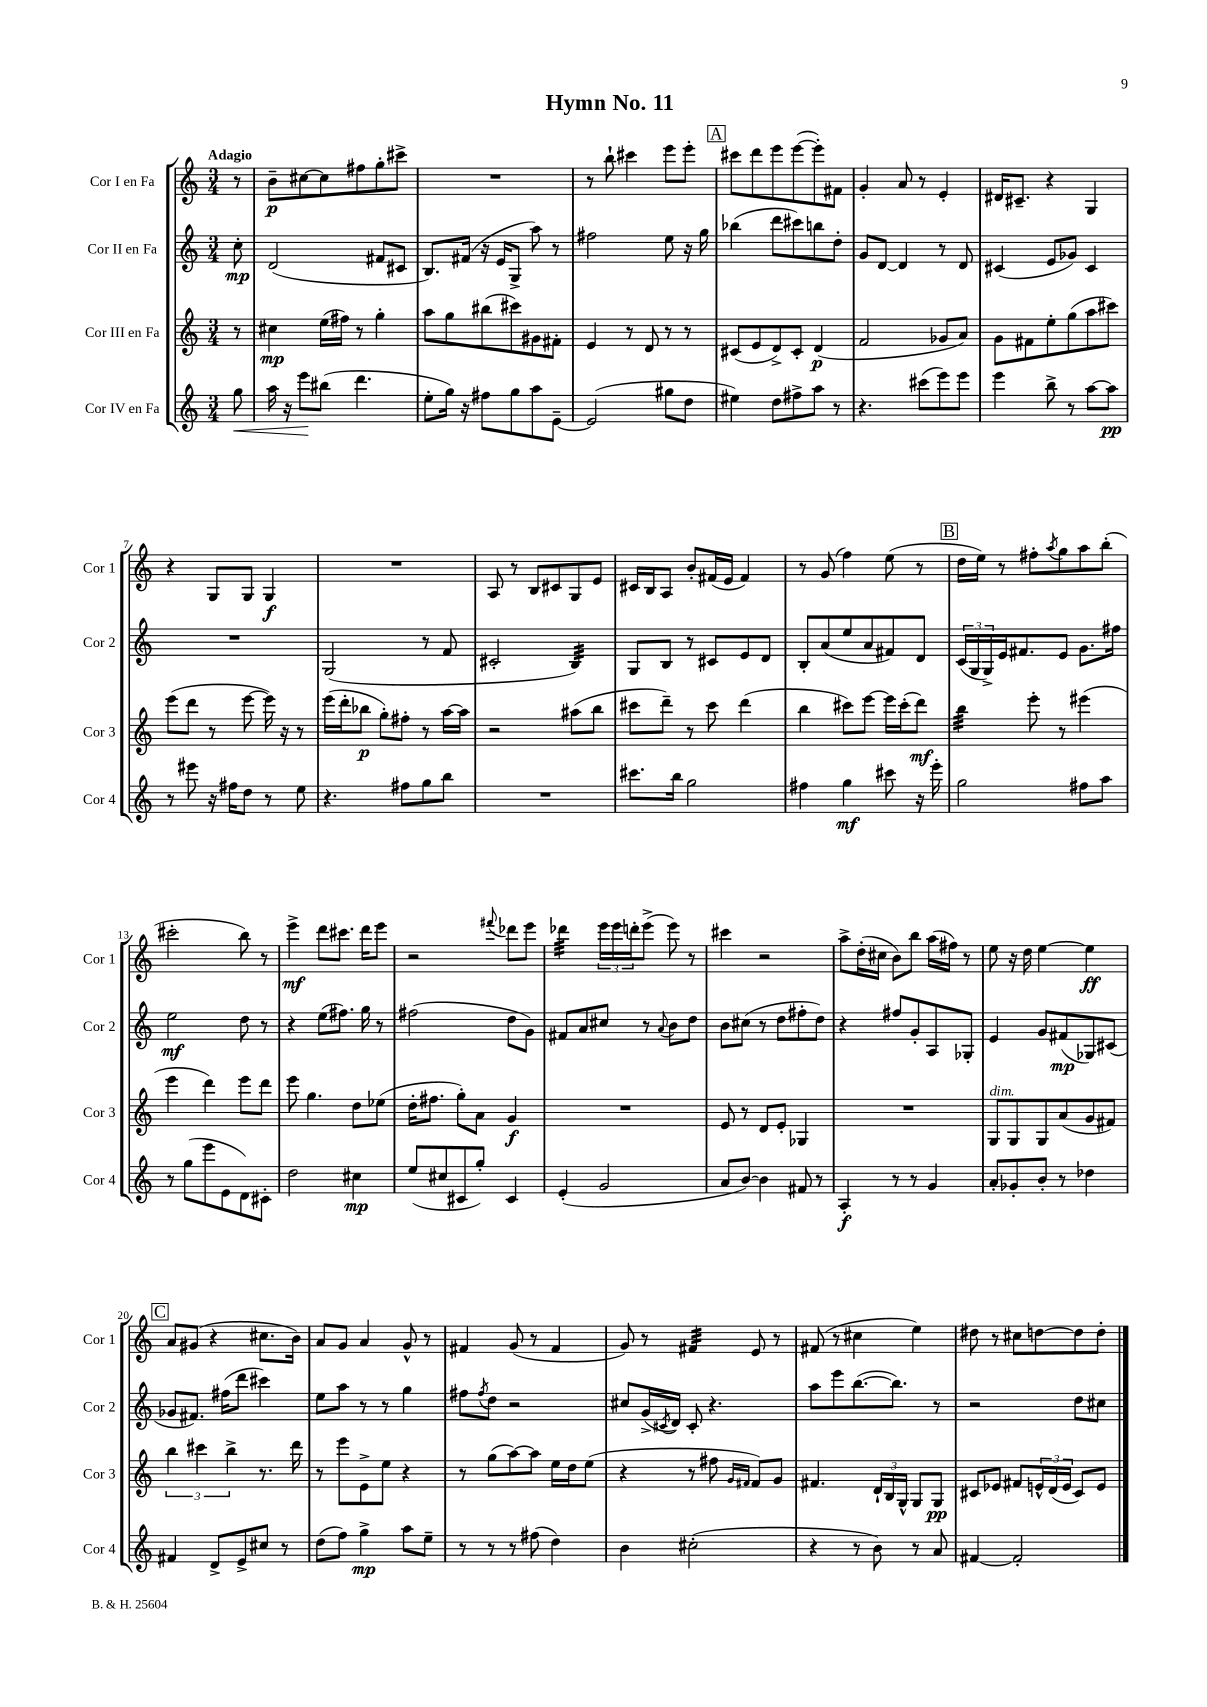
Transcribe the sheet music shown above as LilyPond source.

\header { title = "Hymn No. 11" }
<<
\new StaffGroup <<
\new Staff = "s0" \with { instrumentName = "Cor I en Fa" shortInstrumentName = "Cor 1" } {
    \clef treble \key c \major \numericTimeSignature \time 3/4 \partial 8 \tempo "Adagio"
    r8 |
    b'8--\p cis''8~ cis''8 fis''8 g''8-. cis'''8-> |
    R2. |
    r8 b''8-! cis'''4 e'''8 e'''8-. |
    \mark \markup { \box "A" } cis'''8 d'''8 e'''8 e'''8~( e'''8-.) fis'8 |
    g'4-. a'8 r8 e'4-. |
    dis'16 cis'8.-- r4 g4 |
    r4 g8 g8 g4\f |
    R2. |
    a8 r8 b8 cis'8 g8 e'8 |
    cis'16 b16 a8 b'8-. fis'16( e'16 fis'4) |
    r8 g'8( f''4) e''8( r8 |
    \mark \markup { \box "B" } d''16 e''16) r8 fis''8-. \acciaccatura { a''8 } g''8 a''8 b''8-.( |
    cis'''2-. b''8) r8 |
    e'''4->\mf d'''8 cis'''8. d'''16 e'''8 |
    r2 \appoggiatura { fis'''8 } des'''8 e'''8 |
    des'''4:32 \tuplet 3/2 { e'''16 e'''16 d'''16-. } e'''8->( e'''8) r8 |
    cis'''4 r2 |
    a''8-> d''16-.( cis''16 b'8) b''8 a''16( fis''16) r8 |
    e''8 r16 d''16 e''4~ e''4\ff |
    \mark \markup { \box "C" } a'8 gis'8( r4 cis''8. b'16) |
    a'8 g'8 a'4 g'8-^ r8 |
    fis'4 g'8( r8 fis'4 |
    g'8) r8 fis'4:32 e'8 r8 |
    fis'8( r8 cis''4 e''4) |
    dis''8 r8 cis''8 d''8~ d''8 d''8-. \bar "|." |
}
\new Staff = "s1" \with { instrumentName = "Cor II en Fa" shortInstrumentName = "Cor 2" } {
    \clef treble \key c \major \numericTimeSignature \time 3/4 \partial 8
    c''8-.\mp |
    d'2( fis'8 cis'8 |
    b8.) fis'16( r16 e'16 g8-> a''8) r8 |
    fis''2 e''8 r16 g''16 |
    \mark \markup { \box "A" } bes''4( d'''8 cis'''8) b''8 d''8-. |
    g'8 d'8~ d'4 r8 d'8 |
    cis'4( e'8 ges'8) cis'4 |
    R2. |
    g2( r8 f'8 |
    cis'2-. b4:32) |
    g8 b8 r8 cis'8 e'8 d'8 |
    b8-. a'8( e''8 a'8 fis'8) d'8 |
    \mark \markup { \box "B" } \tuplet 3/2 { c'16( g16 g16->) } e'16 fis'8. e'8 g'8. fis''16 |
    e''2\mf d''8 r8 |
    r4 e''8( fis''8.) g''16 r8 |
    fis''2( d''8 g'8) |
    fis'8 a'8 cis''8 r8 \appoggiatura { a'8 } b'8 d''8 |
    b'8 cis''8( r8 d''8 fis''8-. d''8) |
    r4 fis''8 g'8-. a8 ges8-. |
    e'4 g'8 fis'8\mp( ges8) cis'8( |
    \mark \markup { \box "C" } ges'8 fis'8.) fis''16( d'''8 cis'''4) |
    e''8 a''8 r8 r8 g''4 |
    fis''8 \acciaccatura { fis''8 } d''8 r2 |
    cis''8 g'16->( \acciaccatura { cis'8 } d'16) cis'8-. r4. |
    a''8 e'''8 b''8.~( b''8.) r8 |
    r2 d''8 cis''8 \bar "|." |
}
\new Staff = "s2" \with { instrumentName = "Cor III en Fa" shortInstrumentName = "Cor 3" } {
    \clef treble \key c \major \numericTimeSignature \time 3/4 \partial 8
    r8 |
    cis''4\mp e''16( fis''16) r8 g''4-. |
    a''8 g''8 bis''8( cis'''8) gis'8 fis'8-. |
    e'4 r8 d'8 r8 r8 |
    \mark \markup { \box "A" } cis'8( e'8 d'8->) cis'8-. d'4\p( |
    f'2 ges'8 a'8) |
    g'8 fis'8 e''8-. g''8( a''8 cis'''8) |
    e'''8( d'''8 r8 e'''8~ e'''16) r16 r8 |
    e'''16( d'''16-. bes''8\p g''8-.) fis''8-. r8 a''16~ a''16 |
    r2 ais''8( b''8 |
    cis'''8 d'''8--) r8 cis'''8 d'''4( |
    b''4 cis'''8) e'''8~ e'''16 cis'''16-.( d'''8\mf) |
    \mark \markup { \box "B" } b''4:32 e'''8-. r8 eis'''4( |
    e'''4 d'''4) e'''8 d'''8 |
    e'''8 g''4. d''8 ees''8( |
    d''16-. fis''8. g''8-.) a'8 g'4\f |
    R2. |
    e'8 r8 d'8 e'8-. ges4 |
    R2. |
    g8^\markup { \italic "dim." } g8 g8 a'8( g'8 fis'8) |
    \mark \markup { \box "C" } \tuplet 3/2 { b''4 cis'''4 b''4-> } r8. d'''16 |
    r8 e'''8 e'8-> e''8 r4 |
    r8 g''8( a''8~) a''8 e''16 d''16 e''8( |
    r4 r8 fis''8 \grace { g'16 fis'16 } fis'8) g'8 |
    fis'4. \tuplet 3/2 { d'16-! b16 g16-^ } g8 g8\pp |
    cis'8 ees'8 fis'8 \tuplet 3/2 { e'16-^ d'16( e'16 } cis'8) e'8 \bar "|." |
}
\new Staff = "s3" \with { instrumentName = "Cor IV en Fa" shortInstrumentName = "Cor 4" } {
    \clef treble \key c \major \numericTimeSignature \time 3/4 \partial 8
    g''8\< |
    a''16 r16 e'''8\! bis''8( d'''4. |
    e''8-. g''16) r16 fis''8 g''8 a''8 e'8~-- |
    e'2( gis''8 d''8 |
    \mark \markup { \box "A" } eis''4) d''8 fis''8-> a''8 r8 |
    r4. cis'''8( e'''8) e'''8 |
    e'''4 b''8-> r8 a''8~ a''8\pp |
    r8 eis'''8 r16 fis''16 d''8 r8 e''8 |
    r4. fis''8 g''8 b''8 |
    R2. |
    cis'''8. b''16 g''2 |
    fis''4 g''4\mf cis'''8 r16 e'''16-. |
    \mark \markup { \box "B" } g''2 fis''8 a''8 |
    r8 g''8( e'''8 e'8 d'8) cis'8-. |
    d''2 cis''4\mp |
    e''8( cis''8 cis'8 g''8-.) cis'4 |
    e'4-.( g'2 |
    a'8 b'8~) b'4 fis'8 r8 |
    a4-.\f r8 r8 g'4 |
    a'8-. ges'8-. b'8-. r8 des''4 |
    \mark \markup { \box "C" } fis'4 d'8-> e'8-> cis''8 r8 |
    d''8( f''8) g''4->\mp a''8 e''8-- |
    r8 r8 r8 fis''8( d''4) |
    b'4 cis''2-.( |
    r4 r8 b'8) r8 a'8 |
    fis'4~ fis'2-. \bar "|." |
}
>>
>>
